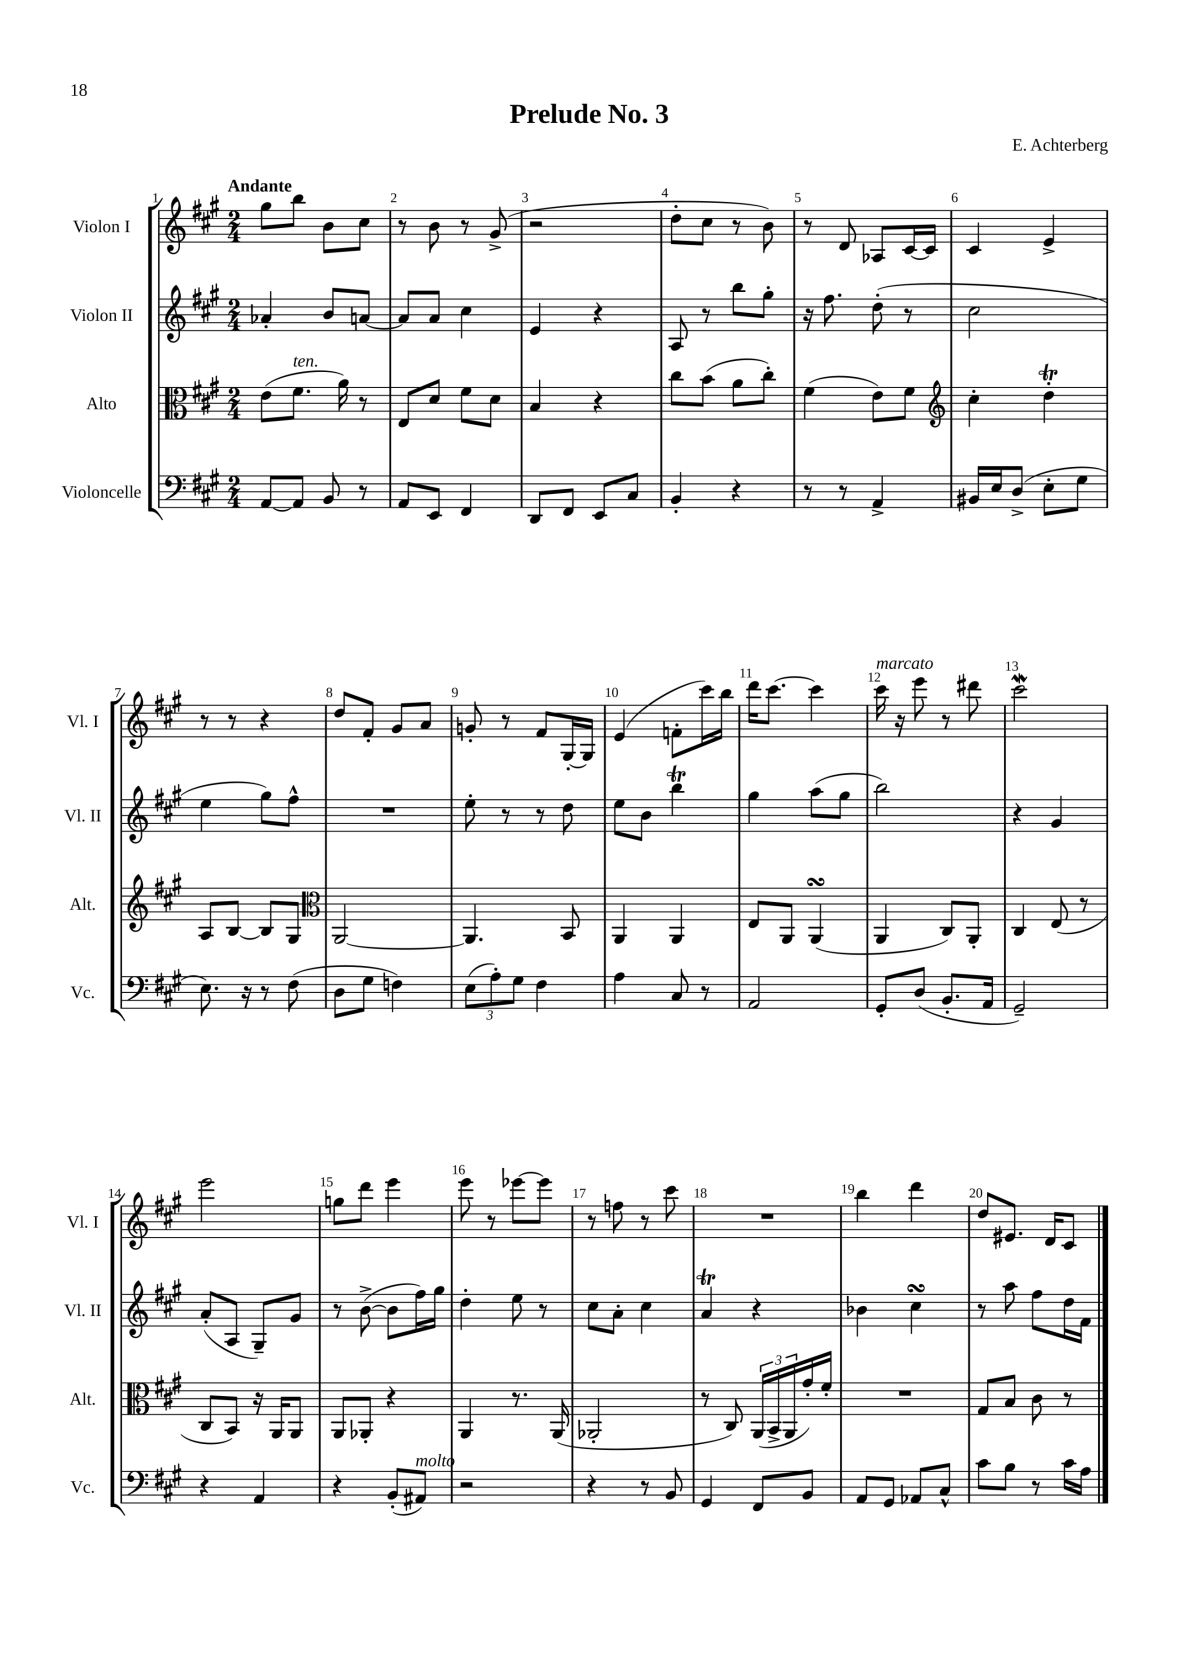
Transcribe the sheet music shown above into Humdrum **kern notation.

**kern	**kern	**kern	**kern
*staff4	*staff3	*staff2	*staff1
*clefF4	*clefC3	*clefG2	*clefG2
*k[f#c#g#]	*k[f#c#g#]	*k[f#c#g#]	*k[f#c#g#]
*M2/4	*M2/4	*M2/4	*M2/4
[8AA	(8e	4a-'	8gg#
8AA]	8.f#	.	8bb
8BB	.	8b	8b
.	16a)	.	.
8r	8r	[8a	8cc#
=	=	=	=
8AA	8E	8a]	8r
8EE	8d	8a	8b
4FF#	8f#	4cc#	8r
.	8d	.	(8g#^
=	=	=	=
8DD	4B	4e	2r
8FF#	.	.	.
8EE	4r	4r	.
8C#	.	.	.
=	=	=	=
4BB'	8cc#	8A	8dd'
.	(8b	8r	8cc#
4r	8a	8bb	8r
.	8cc#')	8gg#'	8b)
=	=	=	=
8r	(4f#	16r	8r
.	.	8.ff#	.
8r	.	.	8d
4AA^	8e)	(8dd'	8A-
.	8f#	8r	[16c#
.	.	.	16c#]
=	=	=	=
*	*clefG2	*	*
16BB#	4cc#'	2cc#	4c#
16E	.	.	.
(8D^	.	.	.
8E'	4dd'	.	4e^
8G#	.	.	.
=	=	=	=
8.E)	8A	4ee	8r
.	[8B	.	8r
16r	.	.	.
8r	8B]	8gg#)	4r
(8F#	8G#	8ff#^^	.
=	=	=	=
*	*clefC3	*	*
8D	[2AA	2r	8dd
8G#	.	.	8f#'
4F)	.	.	8g#
.	.	.	8a
=	=	=	=
(12E	4.AA]	8ee'	8g'
12A')	.	.	.
.	.	8r	8r
12G#	.	.	.
4F#	.	8r	8f#
.	8BB	8dd	[16G#'
.	.	.	16G#]
=	=	=	=
4A	4AA	8ee	(4e
.	.	8b	.
8C#	4AA	4bb	8f'
8r	.	.	16ccc#)
.	.	.	16bb
=	=	=	=
2AA	8E	4gg#	16ddd
.	.	.	[8.ccc#
.	8AA	.	.
.	(4AA	(8aa	4ccc#]
.	.	8gg#	.
=	=	=	=
8GG#'	4AA	2bb)	16ccc#
.	.	.	16r
(8D	.	.	8eee
8.BB'	8C#)	.	8r
.	8AA'	.	8ddd#
16AA	.	.	.
=	=	=	=
2GG#~)	4C#	4r	2ccc#
.	(8E	4g#	.
.	8r	.	.
=	=	=	=
4r	8C#	(8a'	2eee
.	8BB)	8A	.
4AA	16r	8G#~)	.
.	16AA	.	.
.	8AA	8g#	.
=	=	=	=
4r	8AA	8r	8gg
.	8AA-'	([8b^	8ddd
(8BB'	4r	8b]	4eee
8AA#)	.	16ff#)	.
.	.	16gg#	.
=	=	=	=
2r	4AA	4dd'	8eee
.	.	.	8r
.	8.r	8ee	[8eee-
.	.	8r	8eee-]
.	(16AA	.	.
=	=	=	=
4r	2AA-'	8cc#	8r
.	.	8a'	8ff
8r	.	4cc#	8r
8BB	.	.	8ccc#
=	=	=	=
4GG#	8r	4a	2r
.	8C#)	.	.
8FF#	(24AA	4r	.
.	24BB^	.	.
.	24AA	.	.
8BB	16g#')	.	.
.	16f#'	.	.
=	=	=	=
8AA	2r	4b-	4bb
8GG#	.	.	.
8AA-	.	4cc#	4ddd
8C#^^	.	.	.
=	=	=	=
8c#	8G#	8r	8dd
8B	8B	8aa	8.e#
8r	8c#	8ff#	.
.	.	.	16d
16c#	8r	16dd	8c#
16A	.	16f#	.
==	==	==	==
*-	*-	*-	*-
